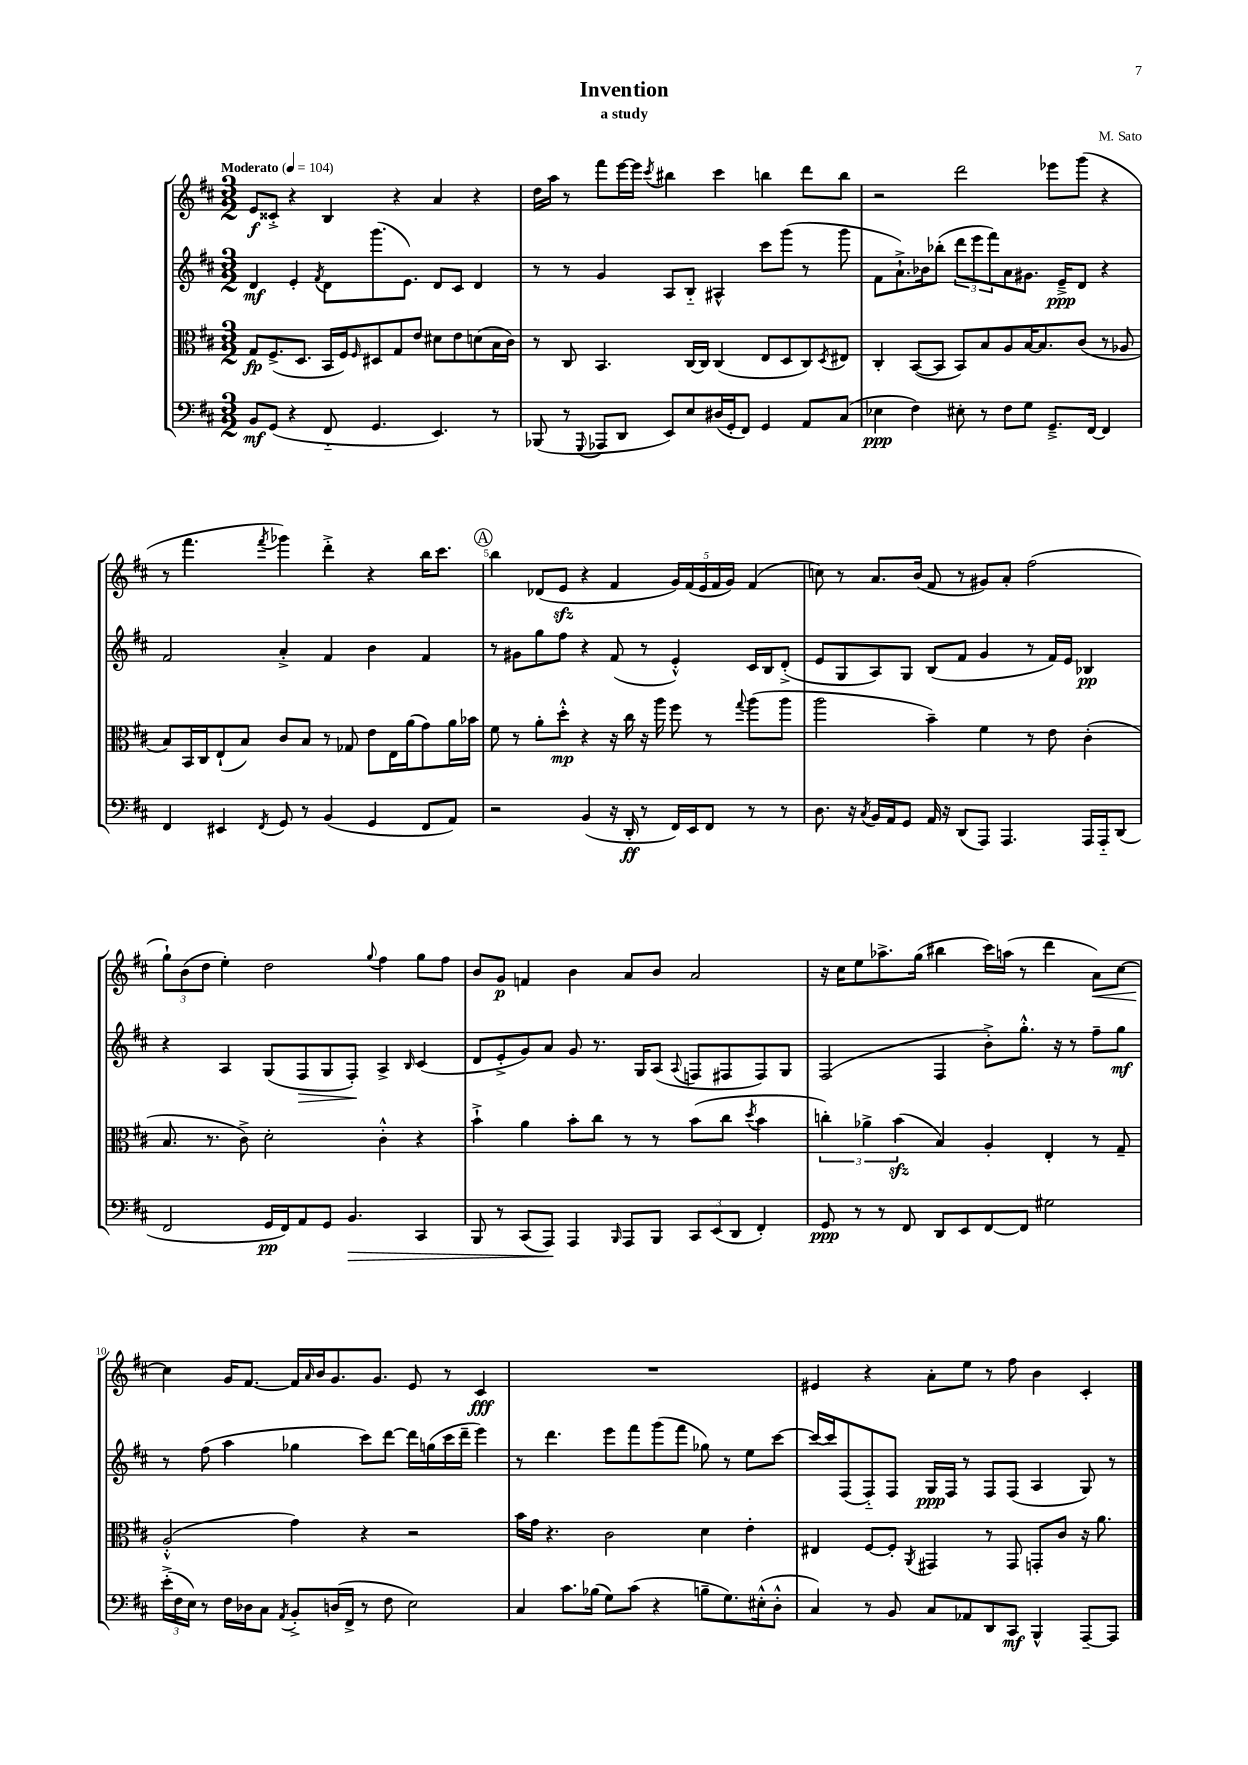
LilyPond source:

\header { title = "Invention" composer = "M. Sato" subtitle = "a study" }
<<
\new StaffGroup <<
\new Staff = "s0" {
    \clef treble \key d \major \numericTimeSignature \time 3/2 \tempo "Moderato" 4 = 104
    e'8\f cisis'8-.-> r4 b4 r4 a'4 r4 |
    d''16 a''16 r8 fis'''8 e'''16~ e'''16 \acciaccatura { cis'''8 } bis''4 cis'''4 b''4 d'''8 b''8 |
    r2 d'''2 ees'''8 g'''8( r4 |
    r8 fis'''4. \acciaccatura { fis'''8 } ges'''4) d'''4-.-> r4 b''16 cis'''8. |
    \mark \markup { \circle "A" } b''4 des'8( e'8\sfz r4 fis'4 \tuplet 5/4 { g'16) fis'16( e'16 fis'16 g'16) } fis'4( |
    c''8) r8 a'8. b'16( fis'8 r8 gis'8) a'8-. fis''2( |
    \tuplet 3/2 { g''8-!) b'8( d''8 } e''4-.) d''2 \appoggiatura { g''8 } fis''4 g''8 fis''8 |
    b'8 g'8\p f'4 b'4 a'8 b'8 a'2 |
    r16 cis''16 e''8 aes''8.-> g''16( bis''4 cis'''16) a''16( r8 d'''4 a'8\<) cis''8~ |
    cis''4\! g'16 fis'8.~ fis'16 \grace { a'16 } b'16 g'8. g'8. e'8 r8 cis'4\fff |
    R1. |
    eis'4 r4 a'8-. e''8 r8 fis''8 b'4 cis'4-. \bar "|." |
}
\new Staff = "s1" {
    \clef treble \key d \major \numericTimeSignature \time 3/2
    d'4\mf e'4-. \acciaccatura { fis'8 } d'8 g'''8.( e'8.) d'8 cis'8 d'4 |
    r8 r8 g'4 a8 b8-_ ais4-^ cis'''8 g'''8( r8 g'''8 |
    fis'8 a'8.-!->) bes'16 bes''8-.( \tuplet 3/2 { d'''8 e'''8 fis'''8) } a'8 gis'8. e'16--->\ppp d'8 r4 |
    fis'2 a'4-.-> fis'4 b'4 fis'4 |
    \mark \markup { \circle "A" } r8 gis'8 g''8 fis''8 r4 fis'8( r8 e'4-.-^) cis'16 b16 d'8-.->( |
    e'8 g8 a8) g8 b8( fis'8 g'4 r8 fis'16) e'16 bes4\pp |
    r4 a4 g8( fis8\> g8 fis8-.\!) a4-> \grace { b16 } cis'4( |
    d'8 e'8-.-> g'8) a'8 g'8 r8. g16 a8( \appoggiatura { a8 } f8 fis8 fis8) g8 |
    fis2( fis4 b'8-.->) g''8.-.-^ r16 r8 fis''8-- g''8\mf |
    r8 fis''8( a''4 ges''4 cis'''8) d'''8~ d'''16 g''16( cis'''16 d'''16-- e'''4) |
    r8 d'''4. e'''8 fis'''8 g'''8( fis'''8 ges''8) r8 e''8 cis'''8~ |
    cis'''16~ cis'''16 fis8( fis8-_) fis8 g16\ppp fis16 r8 fis8 fis8( a4 g8) r8 \bar "|." |
}
\new Staff = "s2" {
    \clef alto \key d \major \numericTimeSignature \time 3/2
    g8\fp fis8.->( d8. b,16 fis16) \grace { fis16 } dis8 g8 e'8 dis'8 e'8 d'8( b16 cis'16) |
    r8 cis8 b,4. cis16~ cis16 cis4( e8 d8 cis8) \acciaccatura { d8 } eis8 |
    cis4-. b,8~( b,8 b,8) b8 a8 b16~ b8. cis'8( r8 aes8 |
    b8) b,16 cis16 e8-!( b8) cis'8 b8 r8 ges8 e'8 e16 a'16( g'8) a'16 bes'16 |
    \mark \markup { \circle "A" } fis'8 r8 a'8-. d''8-.-^\mp r4 r16 cis''16 r16 a''16 fis''8 r8 \appoggiatura { g''8 } a''8( a''8 |
    a''2 b'4--) fis'4 r8 e'8 cis'4-.( |
    b8. r8. cis'8->) d'2-. cis'4-.-^ r4 |
    b'4-!-> a'4 b'8-. cis''8 r8 r8 b'8( cis''8 \acciaccatura { d''8 } b'4 |
    \tuplet 3/2 { c''4-.) aes'4-> b'4\sfz( } b4) a4-. e4-. r8 g8-- |
    a2-.-^( g'4) r4 r2 |
    b'16 g'16 r4. cis'2 d'4 e'4-. |
    eis4 fis8~ fis8-. \acciaccatura { a,8 } gis,4 r8 gis,8 g,8-. cis'8 r16 a'8. \bar "|." |
}
\new Staff = "s3" {
    \clef bass \key d \major \numericTimeSignature \time 3/2
    b,8\mf g,8( r4 fis,8-_ g,4. e,4.) r8 |
    bes,,8( r8 \appoggiatura { g,,8 } aes,,8 d,8 e,8) e8 dis16( g,16-. fis,8) g,4 a,8 cis8( |
    ees4\ppp fis4) eis8-. r8 fis8 g8 g,8.---> fis,16~ fis,4 |
    fis,4 eis,4 \acciaccatura { fis,8 } g,8 r8 b,4( g,4 fis,8 a,8) |
    \mark \markup { \circle "A" } r2 b,4( r16 d,16-.\ff r8 fis,16) e,16 fis,8 r8 r8 |
    d8. r16 \acciaccatura { cis8 } b,16 a,16 g,8 a,16 r16 d,8( a,,8) a,,4. a,,16 a,,16-_ d,8( |
    fis,2 g,16\pp fis,16) a,8 g,8 b,4.\> cis,4 |
    b,,8 r8 cis,8( a,,8\!) a,,4 \grace { b,,16 } a,,8 b,,8 \tuplet 3/2 { cis,8 e,8( d,8 } fis,4-.) |
    g,8\ppp r8 r8 fis,8 d,8 e,8 fis,8~ fis,8 gis2 |
    \tuplet 3/2 { e'16-.->( fis16 e16) } r8 fis16 des16 cis8 \acciaccatura { a,8 } b,8-.-> d16( fis,16-> r8 fis8 e2) |
    cis4 cis'8. bes16( g8) cis'8( r4 b8-- g8.) eis16-.-^( d8-.-^ |
    cis4) r8 b,8 cis8 aes,8 d,8 cis,8\mf b,,4-^ a,,8~-- a,,8 \bar "|." |
}
>>
>>
\layout { \context { \Score \override BarNumber.break-visibility = ##(#f #t #t) barNumberVisibility = #(every-nth-bar-number-visible 5) } }
